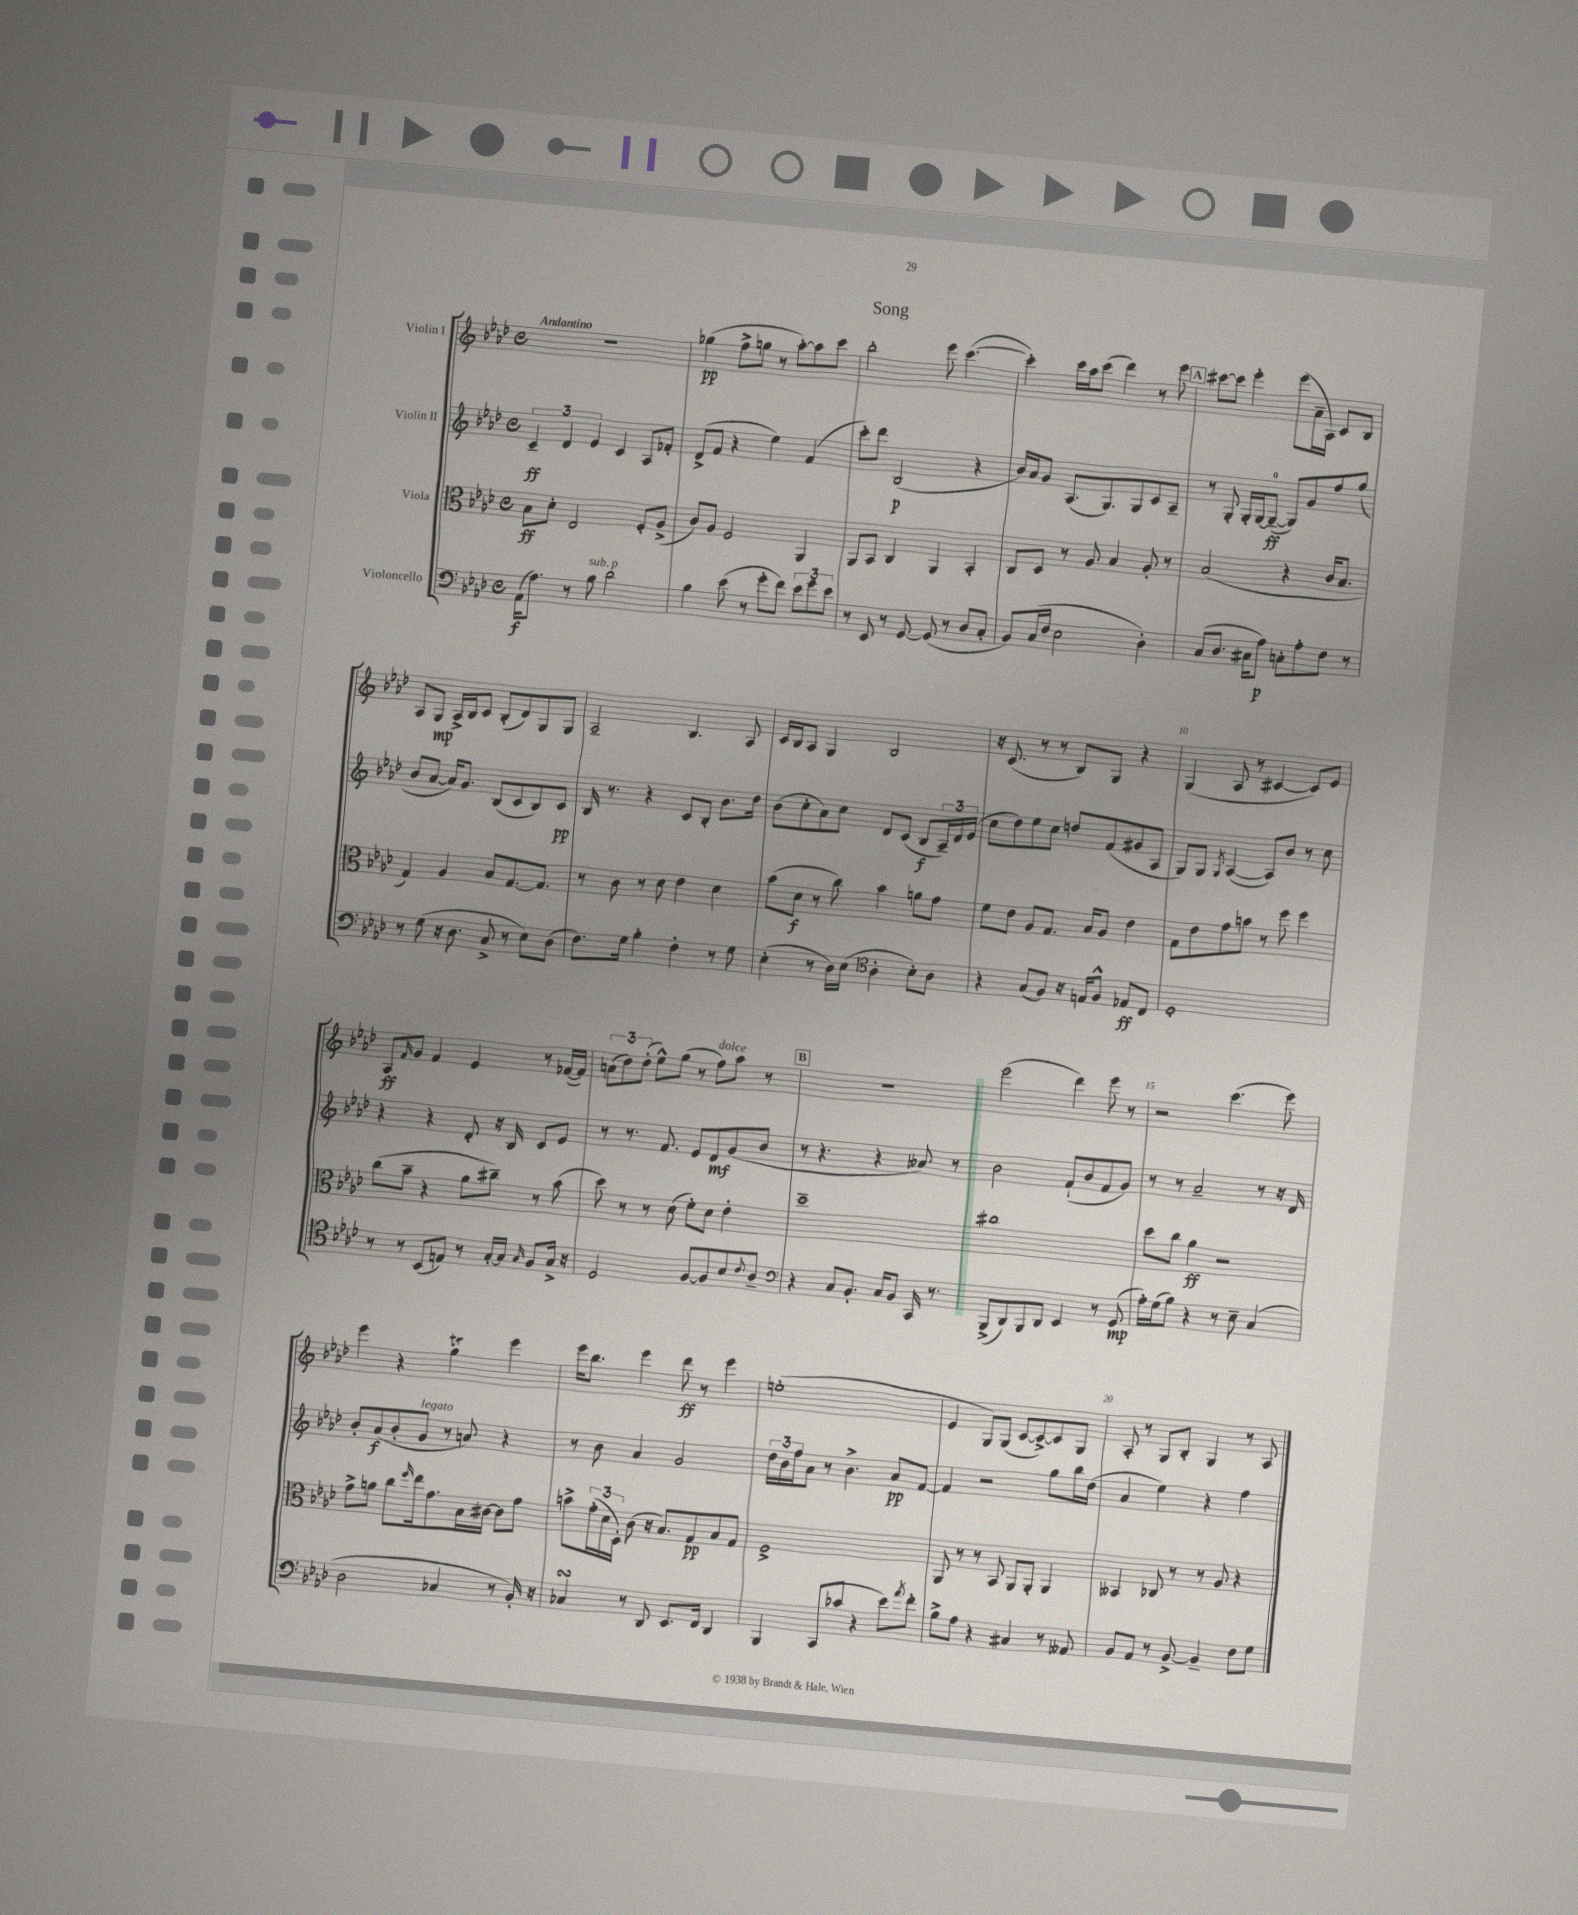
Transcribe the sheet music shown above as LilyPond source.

\header { title = "Song" }
<<
\new StaffGroup <<
\new Staff = "s0" \with { instrumentName = "Violin I" } {
    \clef treble \key aes \major \defaultTimeSignature \time 4/4 \tempo "Andantino"
    R1 |
    ges''4\pp( f''8-> g''8 r8 aes''8~-.) aes''8 c'''8 |
    bes''2-. ees'''8 c'''4.~( |
    c'''4-.) c'''16 aes''16 c'''8( des'''4) r8 ees'''8 |
    \mark \markup { \box "A" } cis'''8~ cis'''8 ees'''4-. ees'''8( aes'16-- aes16) c'8 bes8 |
    aes8 g8\mp aes16-> bes16 c'8 bes8-.( des'8) g8 g8 |
    aes2-- bes4. aes8 |
    c'16 bes16 aes8 g4 bes2 |
    r16 c'8.( r8 r8 bes8) g8 r4 |
    g4( aes8 r8 cis'4~ cis'8) ees'8 |
    aes8\ff \grace { f'16 } g'8 f'4 ees'4 r8 fes'16~( fes'16) |
    \tuplet 3/2 { a'8( des''8) des''8-.( } ees''8-^) g''8( r8 f''8^\markup { \italic "dolce" }) aes''8 r8 |
    \mark \markup { \box "B" } R1 |
    ees'''2( des'''4) ees'''8 r8 |
    r2 c'''4.( ees'''8) |
    ees'''4 r4 g''4\trill ees'''4 |
    ees'''16 bes''8. ees'''4 des'''8\ff r8 ees'''4 |
    e''1-.( |
    ees'4 g8) g8( c'8~ c'8~->) c'8 g8 |
    aes8-. r8 g8 bes8-. g4 r8 aes8 \bar "|." |
}
\new Staff = "s1" \with { instrumentName = "Violin II" } {
    \clef treble \key aes \major \defaultTimeSignature \time 4/4
    \tuplet 3/2 { c'4--\ff des'4 ees'4 } c'4 aes8 fes'8-. |
    des'8->( f'8 r4 ees''4) f'4( |
    c'''8-.) des'''8 bes2\p( r4 |
    bes'16) aes'16 g'8 aes8.( g8.) g8 c'8 aes8-- |
    \mark \markup { \box "A" } r8 g8-. g16-. g16~ g8-0~--\ff( g8) g'8 f''8 g''8( |
    bes'8 aes'8~ aes'16) g'8. bes8( c'8 bes8) c'8\pp |
    bes16 r8. r4 c'8 bes8-. bes'8. des''16 |
    bes'8( c''8-. aes'8) c''8 des'8 c'8( bes8\f \tuplet 3/2 { aes16--) des'16 ees'16( } |
    c''8 des''8) ees''8 c''8 d''8 f'8( gis'8 aes8 |
    g8) g8 \acciaccatura { g8 } aes4~( aes8) bes'8 r8 c''8 |
    r4 r4 des'8-. r16 bes16 c'8 ees'8 |
    r8 r8. f'8. ees'8 des'8\mf g'8( bes'8 |
    \mark \markup { \box "B" } r8 r4. r4 aeses'8) r8 |
    bes'2 f'8-!( bes'8 f'8 g'8) |
    r8 r8 aes'2-- r8 r16 des'16 |
    bes'8-. aes'8\f( bes'8-. g'8^\markup { \italic "legato" } r8 a'8) r4 |
    r8 bes'8 aes'4 g'2 |
    \tuplet 3/2 { des''16 bes'16 f''16 } aes'8 r8 bes'4.-> aes'8\pp f'8~ |
    f'4 r2 g''8 bes''16 des''16( |
    aes'4 ees''4) r4 f''4 \bar "|." |
}
\new Staff = "s2" \with { instrumentName = "Viola" } {
    \clef alto \key aes \major \defaultTimeSignature \time 4/4
    bes8\ff des'8-. ees2 f8-. aes8->( |
    c'8) aes8 f2 aes,4 |
    aes,8 bes,8 c4 aes,4 bes,4-. |
    c8 des8 r8 aes8 bes4 aes8-. r8 |
    \mark \markup { \box "A" } bes2( r4 c'16 bes8. |
    g4) aes4 bes8 g8.~ g8. |
    r8 c'8 r8 des'8 ees'4 des'4 |
    bes'8( des'8\f r8 c''8) bes'4 a'8 g'8 |
    f'8 ees'8 aes8 g8. bes16 aes8 ees'4 |
    g8 ees'8 g'8 b'8 r8 f''8 f''4 |
    c''8( bes'8-- r4 aes'8 cis''8--) r8 bes'8( |
    des''8) r8 r8 des'8( f'8-.) des'8 ees'4-. |
    \mark \markup { \box "B" } des''1-- |
    cis''1 |
    des''8 c''8 aes'4\ff r2 |
    g'8-> a'8 c''8 \grace { f''16 } ees''16 g'8. bes16 cis'16~ cis'8 g'8 |
    b'8-> \tuplet 3/2 { g'16-.( des'16 des16-.) } c'8( r16 bes8.) g8\pp bes8 g8 |
    f1-> |
    aes,8 r8 r8 bes,8 aes,8 aes,8-. aes,4 |
    beses,4 ces8 r8 r8 aes8 r4 \bar "|." |
}
\new Staff = "s3" \with { instrumentName = "Violoncello" } {
    \clef bass \key aes \major \defaultTimeSignature \time 4/4
    aes,16\f( aes8.) r8 bes8^\markup { \italic "sub. p" } des'2 |
    bes4 ees'8( r8 g'8-. f'8) \tuplet 3/2 { ees'8 g'8 ees'8 } |
    r8 ees,8 r8 g,8~ g,8( r8 des8 c8-. |
    bes,8) c16( f16 ees2 des4-.) |
    \mark \markup { \box "A" } c8( des8. cis16 aes8\p) c8-. aes8-. f8 r8 |
    r8 g8( r16 des8. c8-> r8 ees8) des8( |
    f8.) g16 bes4-. f4-. r8 g8 |
    ees4-.( r8 des16) ees16( \clef tenor aes4-. bes8-.) aes8 |
    r4 g8( f8) r16 e16 f8-^ ees8\ff c8 |
    des1-. |
    r8 r8 bes,8( e8) r8 g16~-. g16 \grace { g16 } f8 g16-> r16 |
    des2 f8~ f8 bes8 \appoggiatura { c'8 } aes8-- |
    \mark \markup { \box "B" } \clef bass r4 c8 bes,8.-. c16 bes,8 c,16 r8. |
    bes,,8->( des,8) bes,,8 des,8 ees,4 r8 g,8\mp( |
    aes16-.) g16( bes8) r4 r8 ees8-- c4( |
    des2 ces4 r8 bes,16-.) r16 |
    ces4\turn r8 des,8 ees,8. f,16 des,4 |
    bes,,4 c,8( ces'8 r4 ees'8) \acciaccatura { aes'8 } f'8-. |
    bes8-> aes8 r4 cis4 r8 aeses,8 |
    bes,8 aes,8 r8 bes,8~-> bes,4-- f8 g8 \bar "|." |
}
>>
>>
\layout { \context { \Score \override BarNumber.break-visibility = ##(#f #t #t) barNumberVisibility = #(every-nth-bar-number-visible 5) } }
